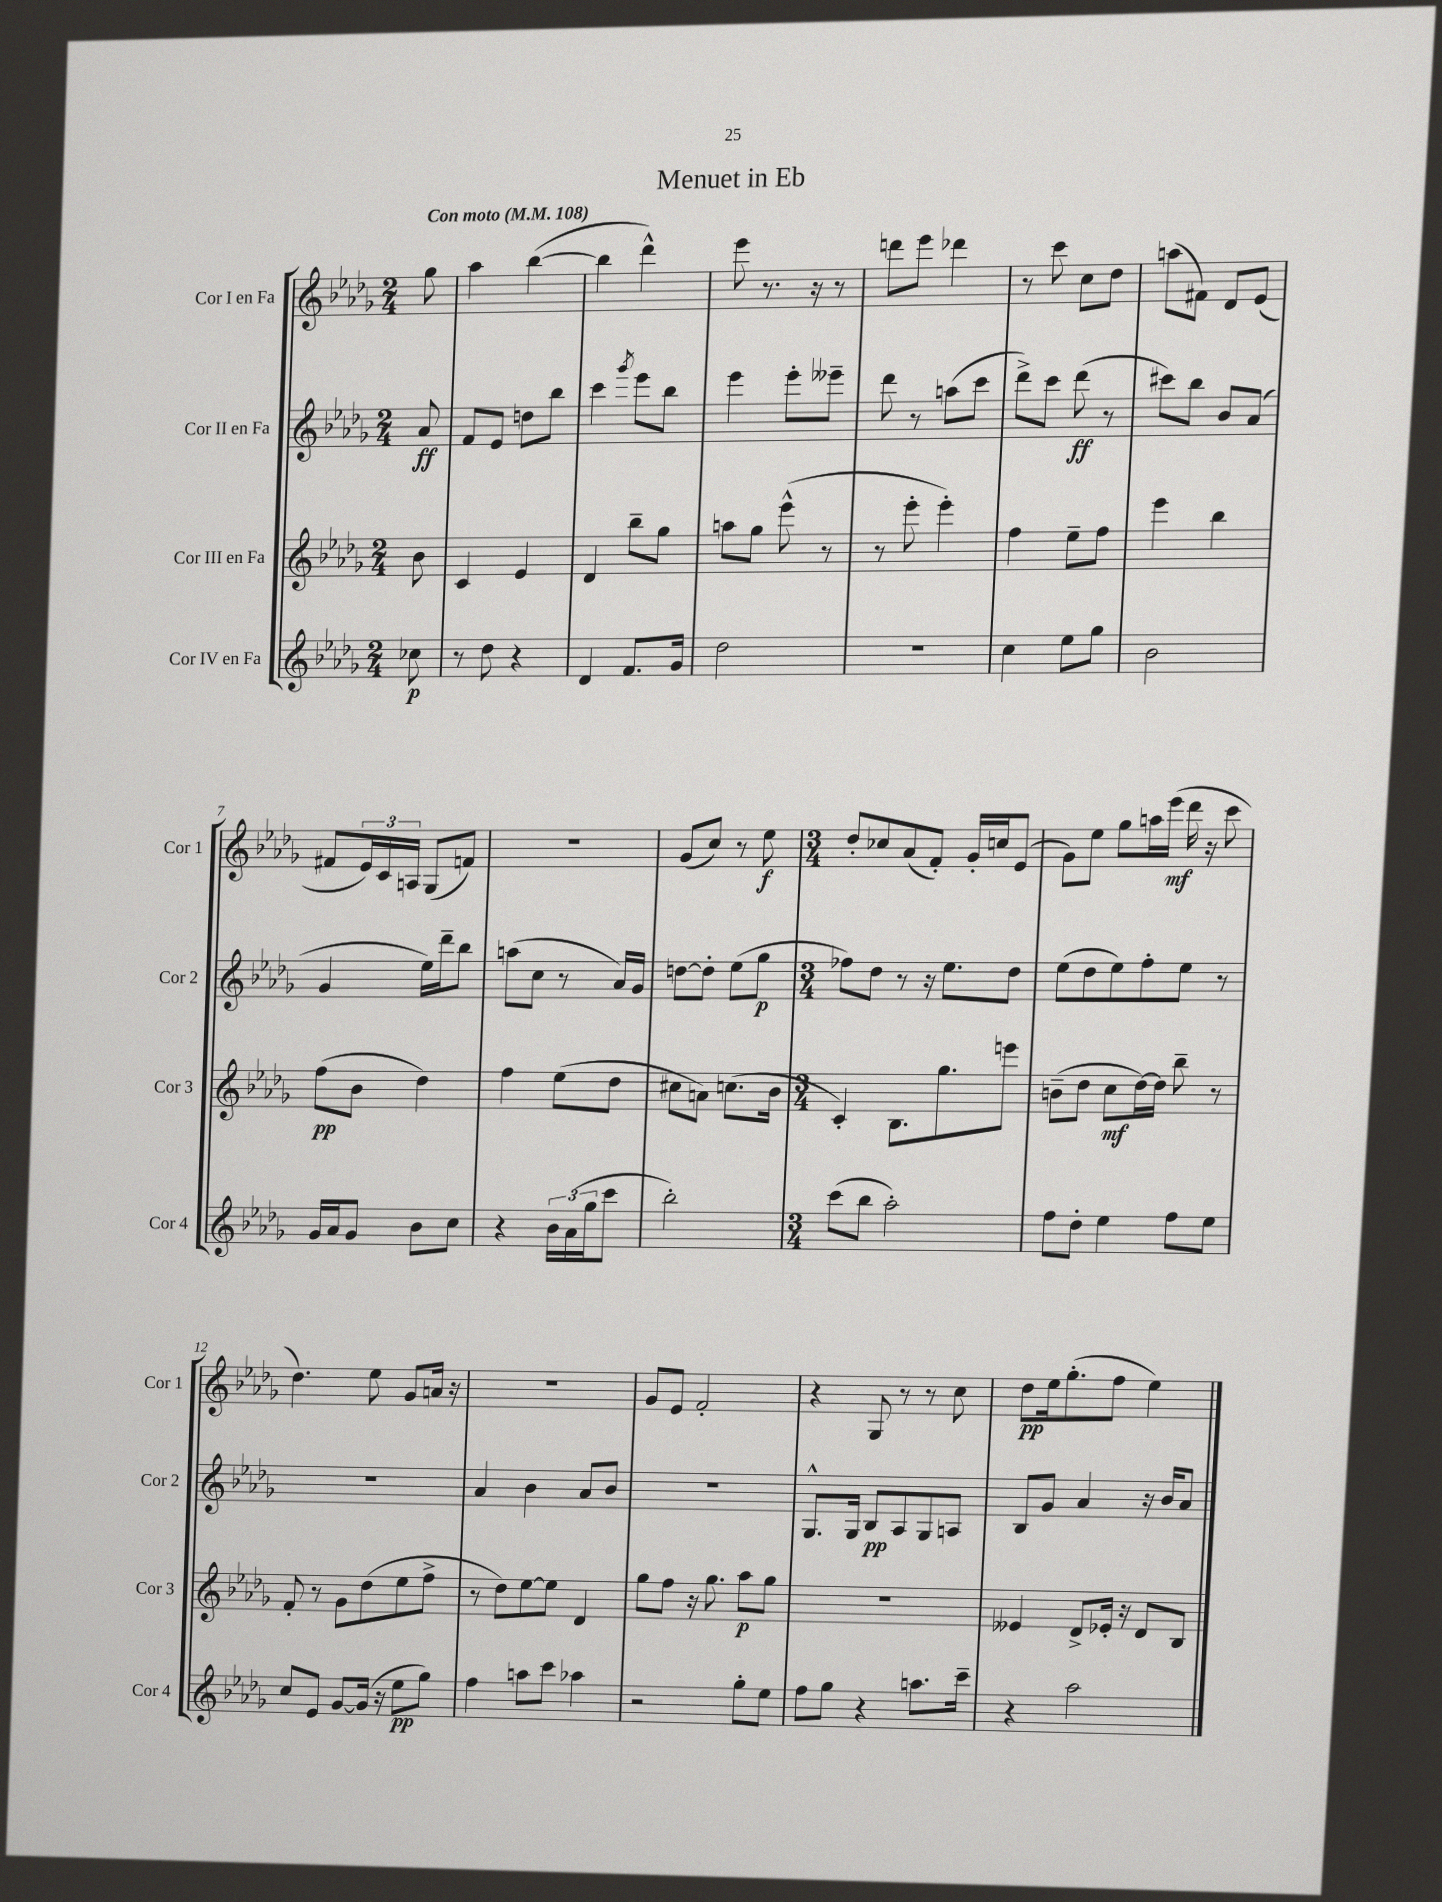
\header { title = "Menuet in Eb" }
<<
\new StaffGroup <<
\new Staff = "s0" \with { instrumentName = "Cor I en Fa" shortInstrumentName = "Cor 1" } {
    \clef treble \key des \major \numericTimeSignature \time 2/4 \partial 8 \tempo "Con moto" 4 = 108
    ges''8 |
    aes''4 bes''4~( |
    bes''4 des'''4-^) |
    ees'''8 r8. r16 r8 |
    d'''8 ees'''8 des'''4 |
    r8 c'''8 c''8 des''8 |
    a''8( fis'8) des'8 ees'8( |
    fis'8 \tuplet 3/2 { ees'16) c'16 a16 } ges8( f'8) |
    r2 |
    ges'8( c''8) r8 ees''8\f |
    \numericTimeSignature \time 3/4 des''8-. ces''8 aes'8( f'8-.) ges'16-. c''16 ees'8( |
    ges'8) ees''8 ges''8 a''16 ees'''16\mf( des'''16 r16 c'''8 |
    des''4.) ees''8 ges'8 a'16 r16 |
    R2. |
    ges'8 ees'8 f'2-. |
    r4 ges8 r8 r8 c''8 |
    des''8\pp ees''16 ges''8.-.( f''8 ees''4) \bar "|." |
}
\new Staff = "s1" \with { instrumentName = "Cor II en Fa" shortInstrumentName = "Cor 2" } {
    \clef treble \key des \major \numericTimeSignature \time 2/4 \partial 8
    aes'8\ff |
    f'8 ees'8 d''8 bes''8 |
    c'''4 \acciaccatura { ges'''8 } ees'''8 bes''8 |
    ees'''4 ees'''8-. eeses'''8-- |
    des'''8 r8 a''8( c'''8 |
    des'''8->) c'''8 des'''8\ff( r8 |
    cis'''8) bes''8 bes'8 aes'8( |
    ges'4 ees''16) des'''16-- bes''8 |
    a''8( c''8 r8 aes'16) ges'16 |
    d''8~ d''8-. ees''8( ges''8\p |
    \numericTimeSignature \time 3/4 fes''8) des''8 r8 r16 ees''8. des''8 |
    ees''8( des''8 ees''8) f''8-. ees''8 r8 |
    R2. |
    aes'4 bes'4 aes'8 bes'8 |
    R2. |
    ges8.-^ ges16 bes8\pp aes8 ges8 a8 |
    bes8 ges'8 aes'4 r16 bes'16 aes'8 \bar "|." |
}
\new Staff = "s2" \with { instrumentName = "Cor III en Fa" shortInstrumentName = "Cor 3" } {
    \clef treble \key des \major \numericTimeSignature \time 2/4 \partial 8
    bes'8 |
    c'4 ees'4 |
    des'4 bes''8-- ges''8 |
    a''8 ges''8 ees'''8-^( r8 |
    r8 ees'''8-. ees'''4-.) |
    f''4 ees''8-- f''8 |
    ees'''4 bes''4 |
    f''8\pp( bes'8 des''4) |
    f''4 ees''8( des''8 |
    cis''8 a'8) c''8.( bes'16 |
    \numericTimeSignature \time 3/4 c'4-.) bes8. ges''8. e'''8 |
    b'8--( des''8 c''8\mf des''16~) des''16 bes''8-- r8 |
    f'8-. r8 ges'8 des''8( ees''8 f''8-> |
    r8 des''8) ees''8~ ees''8 des'4 |
    ges''8 f''8 r16 ges''8. aes''8\p ges''8 |
    R2. |
    eeses'4 des'8-> ees'16-. r16 des'8 bes8 \bar "|." |
}
\new Staff = "s3" \with { instrumentName = "Cor IV en Fa" shortInstrumentName = "Cor 4" } {
    \clef treble \key des \major \numericTimeSignature \time 2/4 \partial 8
    ces''8\p |
    r8 des''8 r4 |
    des'4 f'8. ges'16 |
    des''2 |
    r2 |
    c''4 ees''8 ges''8 |
    bes'2 |
    ges'16 aes'16 ges'8 bes'8 c''8 |
    r4 \tuplet 3/2 { bes'16 aes'16( ges''16 } c'''8 |
    bes''2-.) |
    \numericTimeSignature \time 3/4 c'''8( bes''8 aes''2-.) |
    f''8 des''8-. ees''4 f''8 ees''8 |
    c''8 ees'8 ges'8~ ges'16( r16 ees''8\pp ges''8) |
    f''4 a''8 c'''8 aes''4 |
    r2 ges''8-. ees''8 |
    f''8 ges''8 r4 a''8. c'''16-- |
    r4 aes''2 \bar "|." |
}
>>
>>
